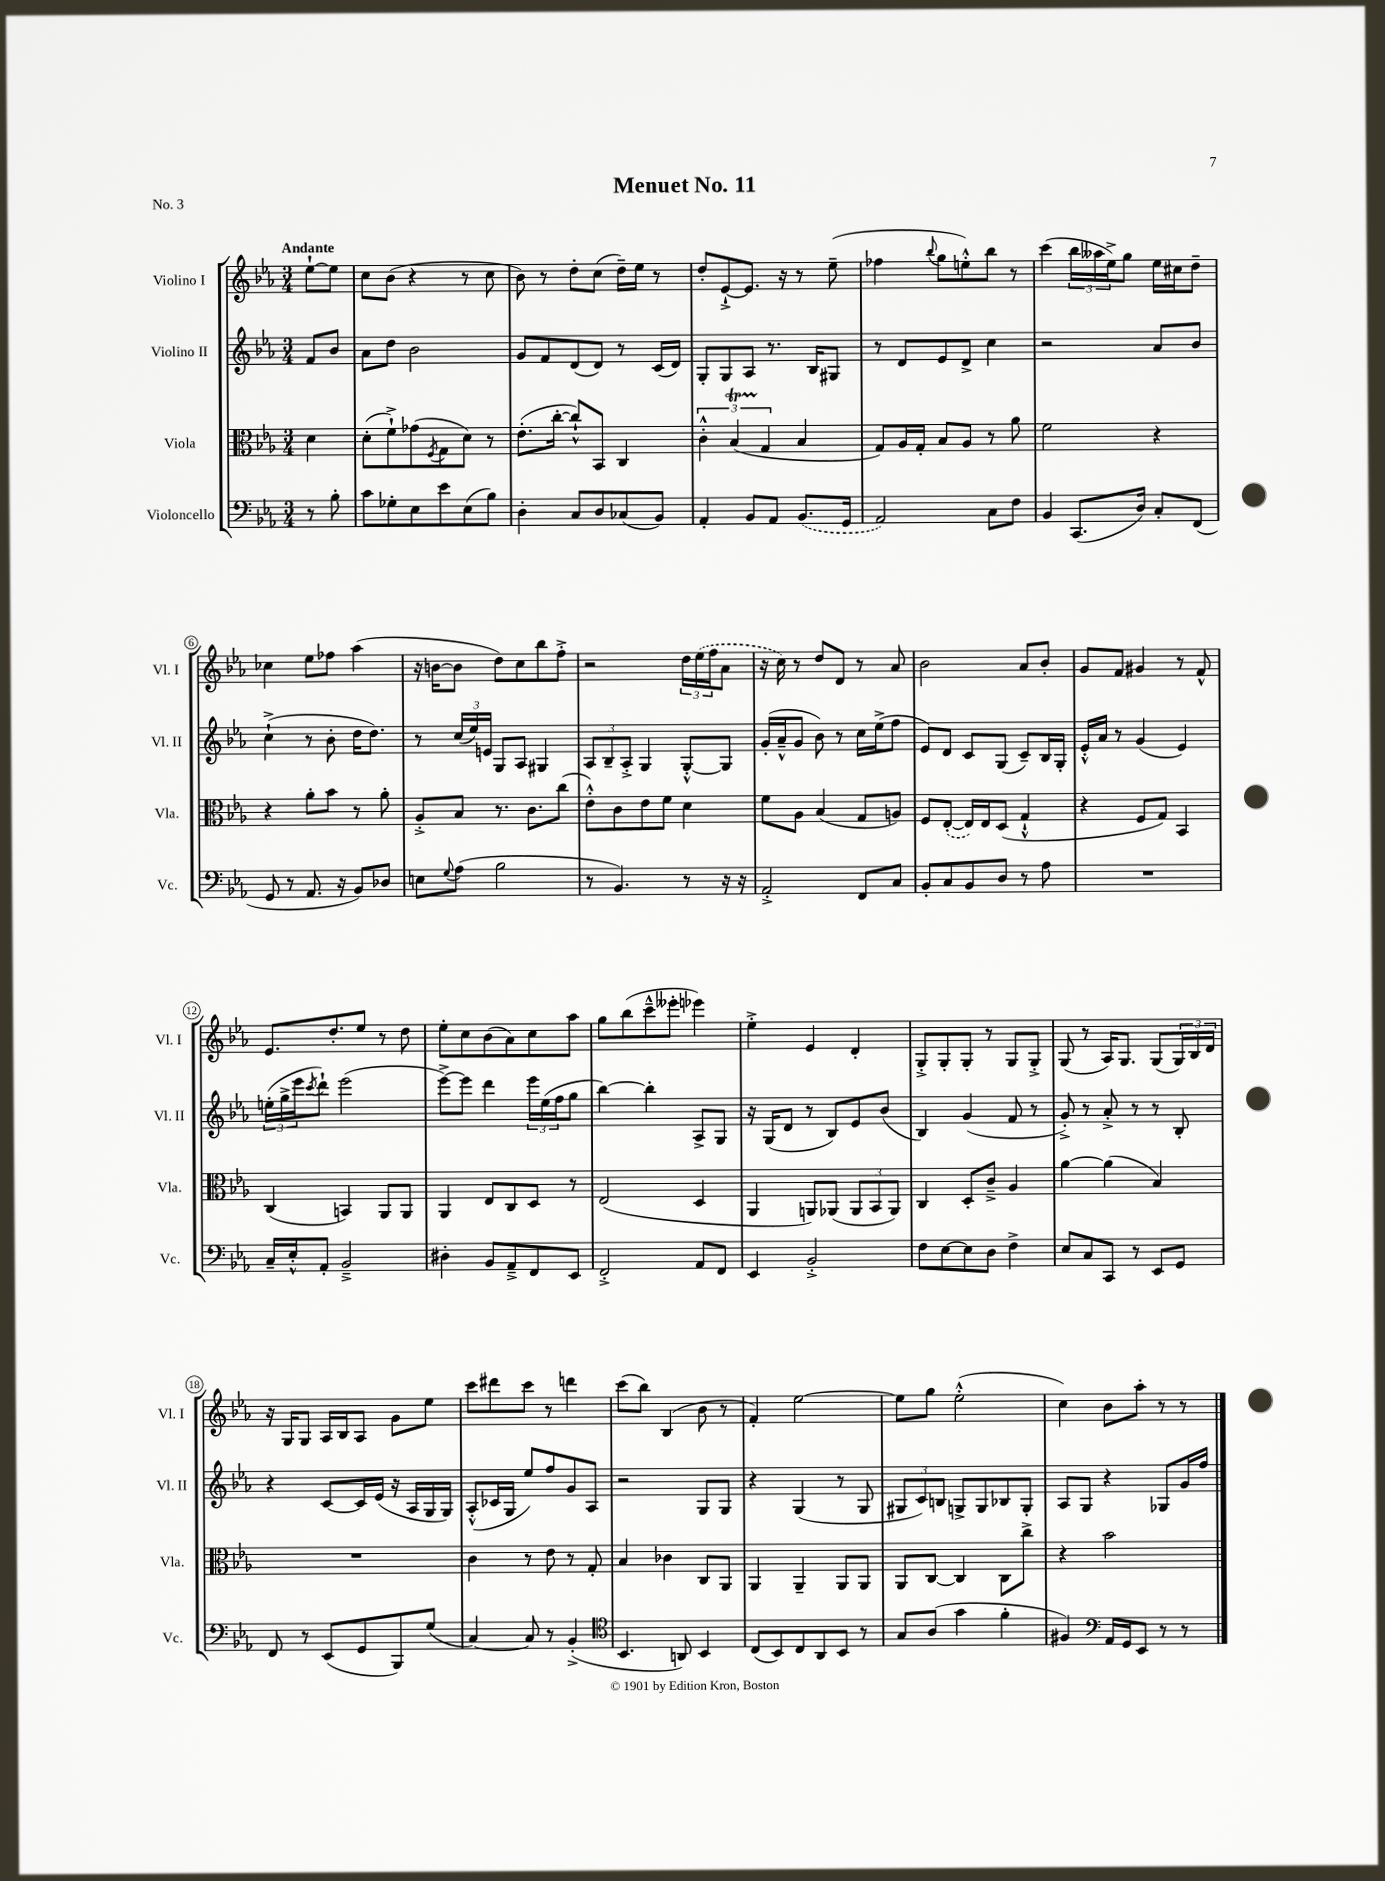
\header { title = "Menuet No. 11" piece = "No. 3" }
<<
\new StaffGroup <<
\new Staff = "s0" \with { instrumentName = "Violino I" shortInstrumentName = "Vl. I" } {
    \clef treble \key ees \major \numericTimeSignature \time 3/4 \partial 4 \tempo "Andante"
    ees''8~-! ees''8 |
    c''8 bes'8( r4 r8 c''8 |
    bes'8) r8 d''8-. c''8( d''16--) ees''16 r8 |
    d''8-. ees'8~-!-> ees'8. r16 r8 ees''8--( |
    fes''4 \appoggiatura { bes''8 } g''8 e''8-.-^) bes''8 r8 |
    c'''4( \tuplet 3/2 { bes''16 aeses''16 ees''16->) } g''8 ees''16 cis''16 d''8-- |
    ces''4 ees''8 fes''8 aes''4( |
    r16 b'16~ b'8 d''8) c''8 bes''8 f''8-.-> |
    r2 \tuplet 3/2 { d''16 \once \slurDashed ees''16( f''16 } aes'8 |
    r16 c''16) r8 d''8 d'8 r8 aes'8 |
    bes'2 aes'8 bes'8-. |
    g'8 f'8 gis'4 r8 f'8-^ |
    ees'8. d''8.-. ees''8 r8 d''8 |
    ees''8-. c''8 bes'8( aes'8) c''8 aes''8 |
    g''8 bes''8( c'''8---^ eeses'''8-. ees'''4) |
    ees''4-.-> ees'4 d'4-. |
    g8-.-> g8-. g8-. r8 g8 g8-.-> |
    g8( r8 aes16) g8. g8( \tuplet 3/2 { g16) bes16 d'16 } |
    r16 g16 g8 aes16 bes16 aes8 g'8 ees''8 |
    c'''8 dis'''8 c'''8 r8 d'''4 |
    c'''8( bes''8) bes4( bes'8 r8 |
    f'4-.) ees''2~ |
    ees''8 g''8 ees''2-.-^( |
    c''4) bes'8 aes''8-. r8 r8 \bar "|." |
}
\new Staff = "s1" \with { instrumentName = "Violino II" shortInstrumentName = "Vl. II" } {
    \clef treble \key ees \major \numericTimeSignature \time 3/4 \partial 4
    f'8 bes'8 |
    aes'8 d''8 bes'2 |
    g'8 f'8 d'8( d'8) r8 c'16( d'16) |
    g8-. g8 aes8 r8. bes16 gis8 |
    r8 d'8 ees'8 d'8-> c''4 |
    r2 aes'8 bes'8 |
    c''4-!->( r8 bes'8-. d''16 d''8.) |
    r8 \tuplet 3/2 { c''16( ees''16) e'16 } g8 aes8 gis4 |
    \tuplet 3/2 { aes8 bes8-- aes8-.-> } g4 g8~-.-^ g8 |
    g'16-.( aes'16---^ g'8 bes'8) r8 c''16 ees''16->( f''8 |
    ees'8) d'8 c'8 g8( c'8--) bes16 g16-. |
    ees'16-.-^ aes'16 r8 g'4( ees'4) |
    \tuplet 3/2 { e''16-.( g''16-> ees'''16 } \acciaccatura { c'''8 } d'''8-!) ees'''2( |
    ees'''8~->) ees'''8 d'''4 \tuplet 3/2 { ees'''16 ees''16( f''16 } g''8 |
    bes''4~) bes''4-. aes8-> g8 |
    r16 g16( d'8 r8 bes8) ees'8 bes'8( |
    bes4) g'4( f'8 r8 |
    g'8-.->) r8 aes'8-.-> r8 r8 bes8-. |
    r4 c'8~ c'16 ees'16( r16 aes16 g16 g16) |
    aes8-.-^( ces'16 g16 ees''8) f''8 g'8 aes8 |
    r2 g8 g8 |
    r4 g4( r8 g8 |
    \tuplet 3/2 { gis8 c'8) b8 } g8-> g8 bes8 g8-. |
    aes8 g8 r4 ges8 g'16 f''16 \bar "|." |
}
\new Staff = "s2" \with { instrumentName = "Viola" shortInstrumentName = "Vla." } {
    \clef alto \key ees \major \numericTimeSignature \time 3/4 \partial 4
    d'4 |
    d'8-.( f'8-!->) ges'8( \acciaccatura { f8 } g8 d'8) r8 |
    ees'8.-.( c''16~-. c''8-!-^) bes,8 c4 |
    \tuplet 3/2 { c'4-.-^ bes4\startTrillSpan( g4\stopTrillSpan } bes4 |
    g8) aes16 g16-. bes8 aes8 r8 aes'8 |
    f'2 r4 |
    r4 aes'8-. bes'8 r8 aes'8-. |
    aes8-.-> bes8 r8. c'8. c''8( |
    ees'8-.-^) c'8 ees'8 f'8 d'4 |
    f'8 aes8 bes4( g8 a8) |
    f8 \once \slurDashed ees8~-.( ees16) ees16 d8( g4-!-^ |
    r4 f8 g8) bes,4 |
    c4( b,4) aes,8 aes,8 |
    aes,4 ees8 c8 d8 r8 |
    ees2( d4 |
    aes,4 a,8) aes,8( \tuplet 3/2 { aes,8 bes,8 aes,8) } |
    c4 d8-. c'8---> aes4 |
    aes'4~ aes'4( bes4) |
    R2. |
    c'4 r8 ees'8 r8 g8-. |
    bes4 ces'4 c8 aes,8 |
    aes,4 aes,4-- aes,8 aes,8 |
    aes,8 c8~ c4 c8 c''8-> |
    r4 bes'2 \bar "|." |
}
\new Staff = "s3" \with { instrumentName = "Violoncello" shortInstrumentName = "Vc." } {
    \clef bass \key ees \major \numericTimeSignature \time 3/4 \partial 4
    r8 bes8-. |
    c'8 ges8-. ees8 ees'8 ees8( bes8) |
    d4-. c8 d8 ces8( bes,8) |
    aes,4-. bes,8 aes,8 \once \slurDashed bes,8.( g,16 |
    aes,2) c8 f8 |
    bes,4 c,8.( d16) c8-. f,8( |
    g,8 r8 aes,8. r16 bes,8) des8 |
    e8 \appoggiatura { g8 } aes8( bes2 |
    r8 bes,4.) r8 r16 r16 |
    aes,2-.-> f,8 c8 |
    bes,8-. c8 bes,8 d8 r8 aes8 |
    R2. |
    c16-- ees16-.-^ aes,8-. bes,2---> |
    dis4-. bes,8 aes,8---> f,8 ees,8 |
    f,2-.-> aes,8 f,8 |
    ees,4 bes,2-.-> |
    f8 ees8~ ees8 d8 f4-> |
    ees8 c8 c,8 r8 ees,8 g,8 |
    f,8 r8 ees,8( g,8 bes,,8) g8( |
    c4~) c8 r8 bes,4-.->( |
    \clef tenor bes,4. a,8) bes,4 |
    c8( bes,8) c8 aes,8 bes,8 r8 |
    g8 aes8( g'4 f'4-. |
    fis4) \clef bass aes,16 g,16 ees,8 r8 r8 \bar "|." |
}
>>
>>
\layout { \context { \Score \override BarNumber.stencil = #(make-stencil-circler 0.1 0.3 ly:text-interface::print) } }
